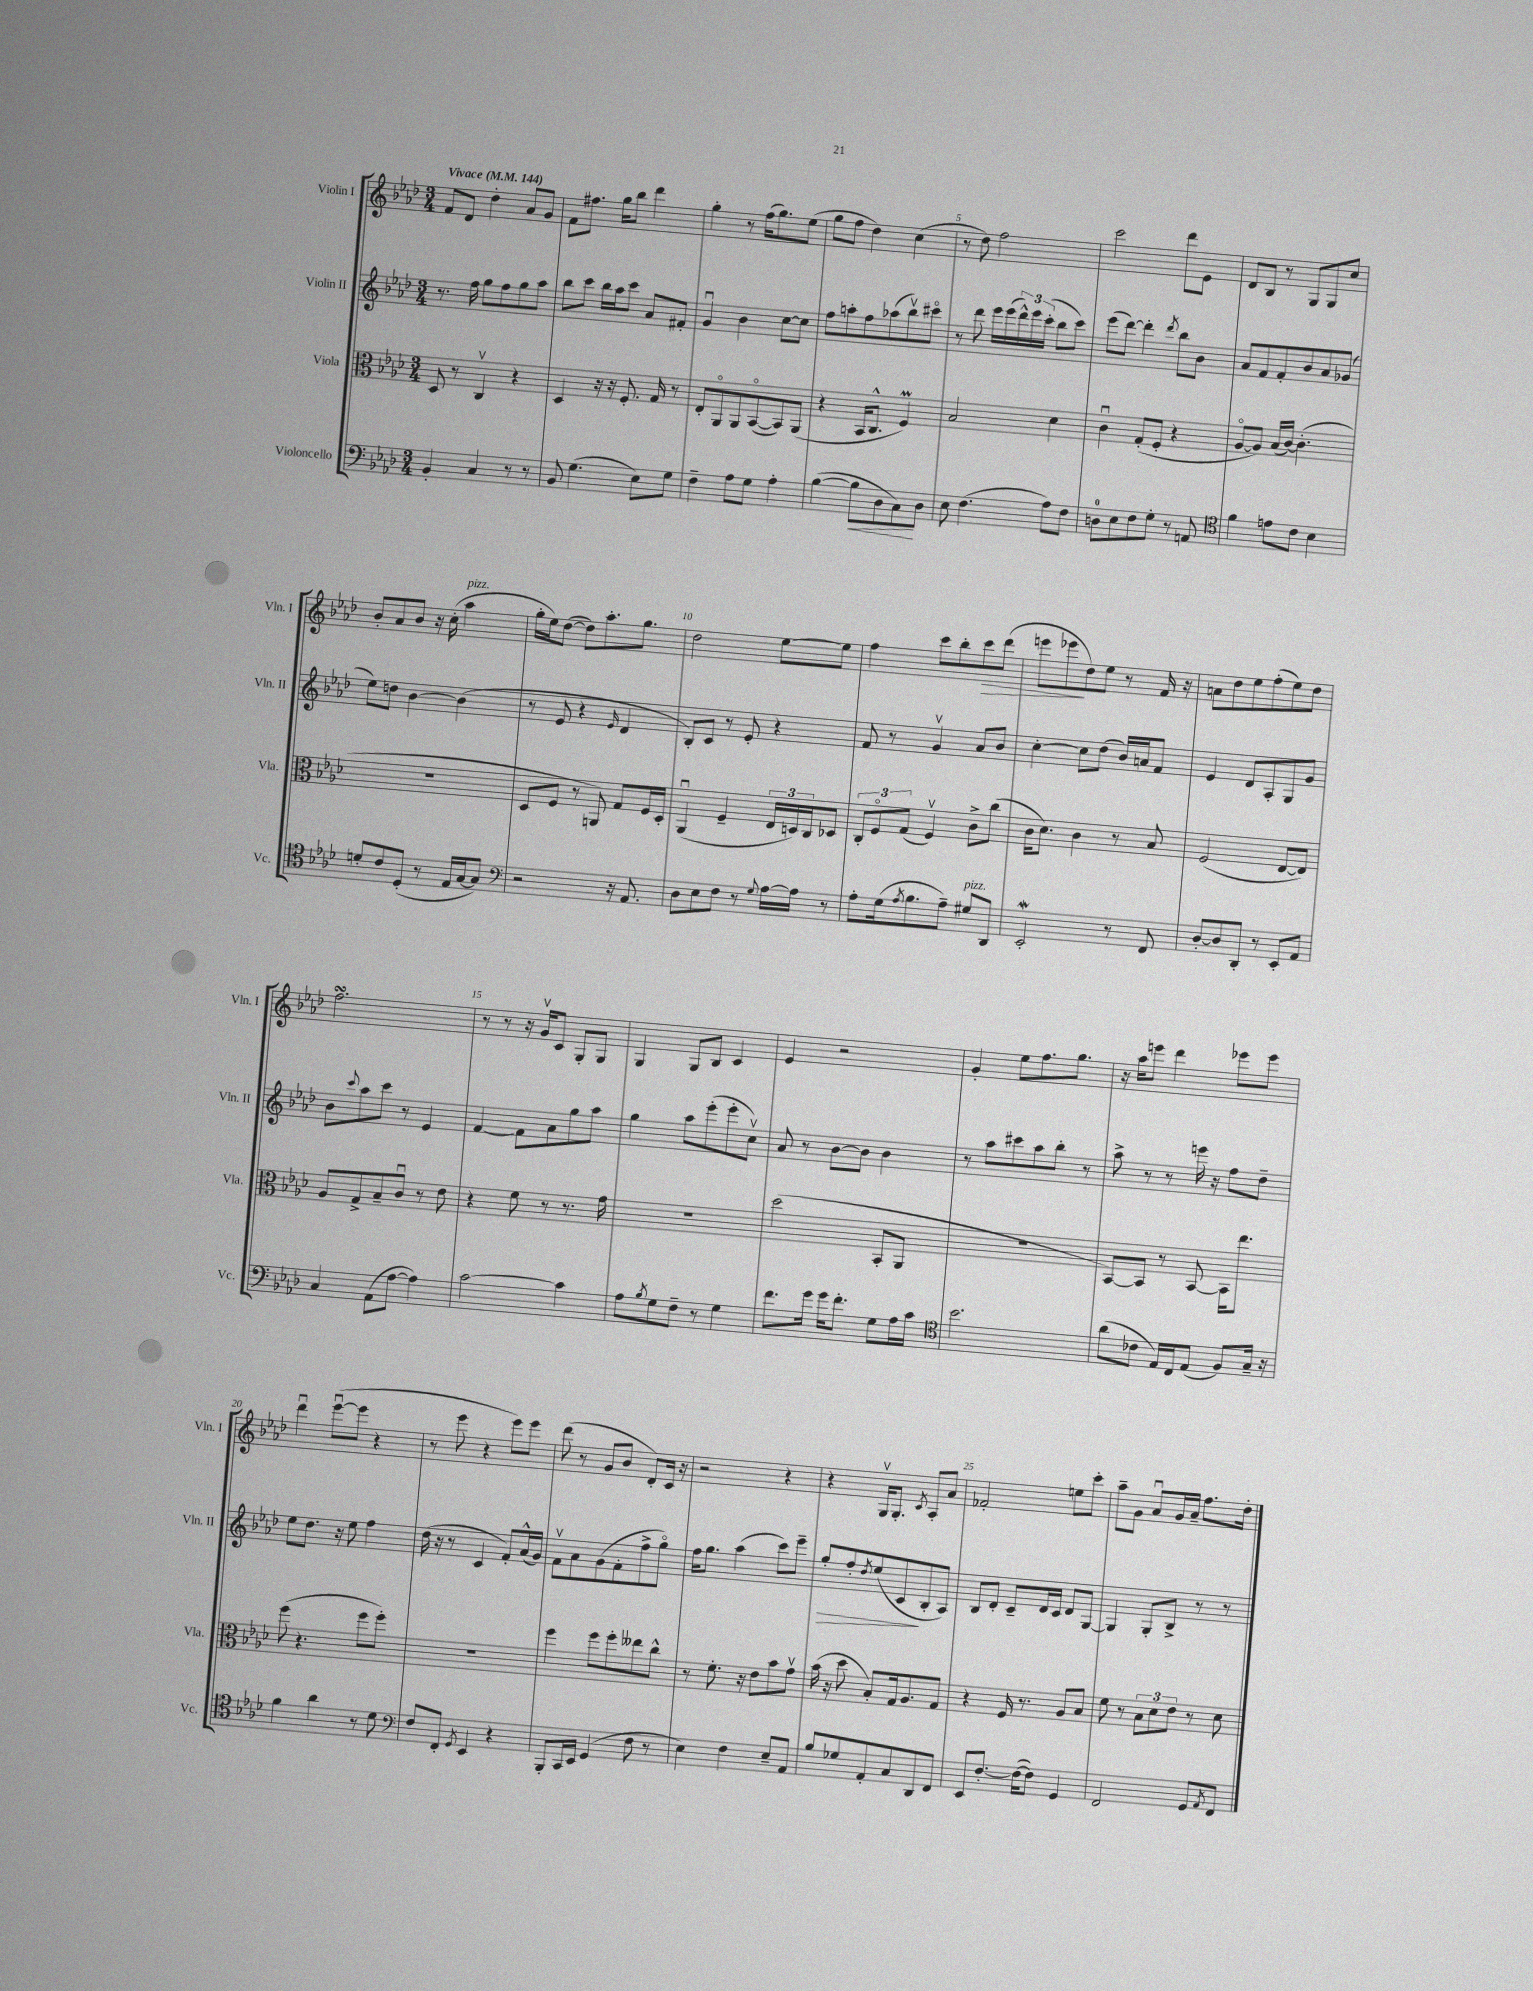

**kern	**dynam	**kern	**kern	**dynam	**kern	**dynam
*part4	*part4	*part3	*part2	*part2	*part1	*part1
*staff4	*staff4	*staff3	*staff2	*staff2	*staff1	*staff1
*I"Violoncello	*	*I"Viola	*I"Violin II	*	*I"Violin I	*
*I'Vc.	*	*I'Vla.	*I'Vln. II	*	*I'Vln. I	*
*clefF4	*	*clefC3	*clefG2	*	*clefG2	*
*k[b-e-a-d-]	*	*k[b-e-a-d-]	*k[b-e-a-d-]	*	*k[b-e-a-d-]	*
*M3/4	*	*M3/4	*M3/4	*	*M3/4	*
*MM144	*	*MM144	*MM144	*	*MM144	*
=1	=1	=1	=1	=1	=1	=1
!	!	!	!	!	!LO:TX:a:B:t=Vivace	!
4BB-'/	.	8D-/	8.r	.	8f/L	.
.	.	8r	.	.	8d-/J	.
.	.	.	16ff\	.	.	.
4C/	.	4Cv/	8gg\L	.	4dd-'\	.
.	.	.	8ff\	.	.	.
8r	.	4r	8gg\	.	8a-/L	.
8r	.	.	8aa-\J	.	8g/J	.
=2	=2	=2	=2	=2	=2	=2
8BB-/	.	4D-/	8bb-\L	.	8f\L	.
(4.G\	.	.	8ccc\J	.	8.ff#X\J	.
.	.	16r	16bb-\LL	.	.	.
.	.	16r	16aa-\J	.	16gg\KL	.
.	.	8.F'/	8ccc\J	.	8bb-\J	.
8E-\L)	.	.	8a-/L	.	4ddd-\	.
.	.	16G/	.	.	.	.
8G\J	.	8r	8f#X'/J	.	.	.
=3	=3	=3	=3	=3	=3	=3
4F~\	.	8E-'/L	4gu/	.	4gg'\	.
.	.	8AA-/	.	.	.	.
8A-\L	.	8AA-/	4b-\	.	8r	.
8G\J	.	([8BB-/	.	.	(16ff\KL	.
.	.	.	.	.	8.gg\)	.
4A-'\	.	8BB-/])	[8cc\L	.	.	.
.	.	(8AA-/J	8cc\J]	.	(8ee-\J	.
=4	=4	=4	=4	=4	=4	=4
([4B-\	.	4r	8ff\L	.	8gg\L	.
.	.	.	8aan'\	.	8ff\J	.
!	!LO:HP:b	!	!	!	!	!
8B-\L]	<	16BB-/KL	8ff\	.	4dd-\)	.
.	.	8.C^^/J	.	.	.	.
8D-\	.	.	(8aa-X\	.	.	.
8C\)	.	4FM/)	8bb-v\)	.	(4cc\	.
8D-\J	[	.	8ccc#X\J	.	.	.
=5	=5	=5	=5	=5	=5	=5
8E-\	.	2B-/	8r	.	8r	.
(4.F\	.	.	8ddd-\	.	8dd-\)	.
.	.	.	16eee-\LL	.	2ff\	.
.	.	.	(16eee-\	.	.	.
.	.	.	24ddd-^^\)	.	.	.
.	.	.	24eee-\	.	.	.
.	.	.	(24ccc'\JJ	.	.	.
8A-\L)	.	4d-\	8bb-\L	.	.	.
8F\J	.	.	8ccc\J)	.	.	.
=6	=6	=6	=6	=6	=6	=6
8Dn\L	.	4cu\	(8eee-\L	.	2ccc\	.
8E-\	.	.	[8ddd-\J)	.	.	.
8F\	.	(8G'/L	4ddd-'\]	.	.	.
8G'\J	.	8F'/J	.	.	.	.
.	.	.	8qddd-/	.	.	.
8r	.	4r	8bb-\L	.	8ddd-\L	.
8AAn/	.	.	8b-\J	.	8e-\J	.
=7	=7	=7	=7	=7	=7	=7
*clefC4	*	*	*	*	*	*
4f\	.	[8A-/L	8a-/L	.	8d-/L	.
.	.	8A-/J])	8f/	.	8B-/J	.
8en\L	.	(16B-/LL	8f'/	.	8r	.
.	.	[16c/JJ)	.	.	.	.
8c\J	.	(4.c'\]	8b-/	.	8G/L	.
4B-\	.	.	8a-/	.	8G/	.
.	.	.	(8g-X/J	.	8cc/J	.
!!LO:LB:g=z
=8	=8	=8	=8	=8	=8	=8
8dn'/L	.	2.r	8ee-\L)	.	8b-'/L	.
8c/	.	.	8ddn\J	.	8a-/	.
(8D-'/J	.	.	[4b-\	.	8b-/J	.
8r	.	.	.	.	16r	.
.	.	.	.	.	(16cc'\	.
!	!	!	!	!	!LO:TX:a:i:t=pizz.	!
16E-/LL	.	.	(4b-\]	.	4aa-\	.
[16G/J	.	.	.	.	.	.
8G/J])	.	.	.	.	.	.
=9	=9	=9	=9	=9	=9	=9
*clefF4	*	*	*	*	*	*
2r	.	8D-/L	8r	.	16gg'\LL	.
.	.	.	.	.	16ee-\J)	.
.	.	8F/J	8e-/	.	([8dd-\J	.
.	.	8r	4r	.	8dd-\L])	.
.	.	8AAn/)	.	.	8.aa-'\	.
.	.	.	16qqe-/	.	.	.
16r	.	8G/L	4d-/	.	.	.
8.AA-/	.	.	.	.	8.gg\J	.
.	.	16F/L	.	.	.	.
.	.	16D-'/JJ	.	.	.	.
=10	=10	=10	=10	=10	=10	=10
8D-\L	.	(4AA-u/	8B-'/L)	.	2dd-\	.
8E-\	.	.	8c/J	.	.	.
8F\J	.	4F~/	8r	.	.	.
8r	.	.	8e-'/	.	.	.
8qqG/	.	.	.	.	.	.
[16A-\LL	.	24E-/LL	4r	.	[8ee-\L	.
.	.	24Dn/)	.	.	.	.
16A-\JJ]	.	.	.	.	.	.
.	.	24C/J	.	.	.	.
8r	.	8D-X/J	.	.	8ee-\J]	.
=11	=11	=11	=11	=11	=11	=11
8A-'\L	.	12C'/L	8f/	.	4ff\	.
.	.	12F/	.	.	.	.
(16G\k	.	.	8r	.	.	.
.	.	(12G/J	.	.	.	.
8qA-/	.	.	.	.	.	.
8.B-\	.	.	.	.	.	.
.	.	4Fv/)	4gv/	.	8ccc\L	.
8A-~\J)	.	.	.	.	8bb-'\	.
!LO:TX:a:i:t=pizz.	!	!	!	!	!	!
!	!	!	!	!	!	!LO:HP:b
8G#X/L	.	8c^\L	8a-/L	.	8ccc\	>
8DD-/J	.	(8cc\J	8b-/J	.	(8ddd-\J	.
=12	=12	=12	=12	=12	=12	=12
2EE-W'/	.	16c\KL	[4cc'\	.	8eeen\L	.
.	.	8.d-\J)	.	.	.	.
.	.	.	.	.	8eee-X\	.
.	.	4c\	8cc\L]	.	8dd-\)	]
.	.	.	(8dd-\J	.	8ee-\J	.
8r	.	8r	16b-/LL)	.	8r	.
.	.	.	16an/J	.	.	.
8FF/	.	8B-/	8f/J	.	16f/	.
.	.	.	.	.	16r	.
=13	=13	=13	=13	=13	=13	=13
[8D-'/L	.	(2F/	4e-/	.	8an\L	.
8D-/]	.	.	.	.	8dd-\	.
8DD-'/J	.	.	8d-/L	.	8ee-\	.
8r	.	.	8A-'/	.	(8ff'\	.
8EE-'/L	.	[8E-/L	8G/	.	8ee-\)	.
8AA-/J	.	8E-/J])	8g/J	.	8dd-\J	.
!!LO:LB:g=z
=14	=14	=14	=14	=14	=14	=14
4C/	.	8A-/L	8b-\L	.	2.ffsSSS\	.
.	.	.	8qqccc/	.	.	.
.	.	8G^/	8aa-\	.	.	.
(8AA-\L	.	8B-~/	8ccc\J	.	.	.
[8A-\J	.	8cu/J	8r	.	.	.
4A-\])	.	8r	4e-/	.	.	.
.	.	8e-\	.	.	.	.
=15	=15	=15	=15	=15	=15	=15
[2c\	.	4r	[4f/	.	8r	.
.	.	.	.	.	8r	.
.	.	8f\	8f\L]	.	16r	.
.	.	.	.	.	16gv/KL	.
.	.	8r	8a-\	.	8c/J	.
4c\]	.	8.r	8gg\	.	8G'/L	.
.	.	.	8aa-\J	.	8G/J	.
.	.	16g\	.	.	.	.
=16	=16	=16	=16	=16	=16	=16
8A-\L	.	2.r	4gg\	.	4G/	.
8qB-/	.	.	.	.	.	.
8G\	.	.	.	.	.	.
8F~\J	.	.	8aa-\L	.	8G/L	.
8r	.	.	(8eee-'\	.	8B-/J	.
4G\	.	.	8eee-'\	.	4c/	.
.	.	.	8ccv\J)	.	.	.
=17	=17	=17	=17	=17	=17	=17
8.f\L	.	(2dd-\	8a-/	.	4e-/	.
.	.	.	8r	.	.	.
16g\Jk	.	.	.	.	.	.
16g\KL	.	.	[8b-\L	.	2r	.
8.f'\J	.	.	.	.	.	.
.	.	.	8b-\J]	.	.	.
8G\L	.	8BB-'/L	4b-\	.	.	.
16A-\L	.	8AA-/J	.	.	.	.
16c\JJ	.	.	.	.	.	.
=18	=18	=18	=18	=18	=18	=18
*clefC4	*	*	*	*	*	*
2.b-\	.	2.r	8r	.	4g'/	.
.	.	.	8aa-\L	.	.	.
.	.	.	8ccc#X\	.	8ee-\L	.
.	.	.	8aa-\	.	8.ff\	.
.	.	.	8bb-'\J	.	.	.
.	.	.	.	.	8.gg\J	.
.	.	.	8r	.	.	.
=19	=19	=19	=19	=19	=19	=19
(8a-\L	.	[8BB-/L)	8aa-^\	.	16r	.
.	.	.	.	.	16aa-\KL	.
8c-X\J	.	8BB-/J]	8r	.	8eeen\J	.
16E-/LL)	.	8r	8r	.	4ddd-\	.
16C/J	.	.	.	.	.	.
(8E-/J	.	[8BB-/	16eeen\	.	.	.
.	.	.	16r	.	.	.
8F/L)	.	16BB-\KL]	8ff\L	.	8eee-X\L	.
.	.	8.ee-\J	.	.	.	.
16G~/Jk	.	.	8dd-~\J	.	8eee-\J	.
16r	.	.	.	.	.	.
!!LO:LB:g=z
=20	=20	=20	=20	=20	=20	=20
4f\	.	(8ff\	8ee-\L	.	4ddd-u\	.
.	.	4.r	8.dd-\J	.	.	.
4a-\	.	.	.	.	([8eee-u\L	.
.	.	.	16r	.	.	.
.	.	.	8ee-\	.	8eee-\J]	.
8r	.	8ff\L	4ff\	.	4r	.
8d-\	.	8ff'\J)	.	.	.	.
=21	=21	=21	=21	=21	=21	=21
*clefF4	*	*	*	*	*	*
8F/L	.	2.r	(16dd-\	.	8r	.
.	.	.	16r	.	.	.
8FF'/J	.	.	8r	.	8eee-\	.
8qGG/	.	.	.	.	.	.
4EE-/	.	.	4c/	.	4r	.
4r	.	.	8f'/L)	.	8eee-\L)	.
.	.	.	(16a-^^/L	.	8eee-\J	.
.	.	.	16g/JJ)	.	.	.
=22	=22	=22	=22	=22	=22	=22
8BBB-'/L	.	4ff\	8fv\L	.	(8ddd-\	.
16CC/L	.	.	8a-\	.	8r	.
16EE-/JJ	.	.	.	.	.	.
(4GG/	.	8ff\L	(8g\	.	8g/L	.
.	.	8ff'\	8f'\	.	8b-/J	.
8F\	.	8ee--X\	8ff^\	.	8d-'/L)	.
8r	.	8cc^^\J	8gg\J)	.	16c/Jk	.
.	.	.	.	.	16r	.
=23	=23	=23	=23	=23	=23	=23
4E-\)	.	8r	16ff\KL	.	2r	.
.	.	.	8.gg\J	.	.	.
.	.	8.f'\	.	.	.	.
4F\	.	.	(4aa-\	.	.	.
.	.	16r	.	.	.	.
.	.	8e-\L	.	.	.	.
8E-~/L	.	8b-\	8ccc\L)	.	4r	.
8AA-/J	.	8gv\J	8eee-~\J	.	.	.
=24	=24	=24	=24	=24	=24	=24
!	!	!	!	!LO:HP:b	!	!
8B-/L	.	(16b-\	8gg'/L	>	4r	.
.	.	16r	.	.	.	.
8G-X/	.	8dd-\	8ff'/	.	.	.
.	.	.	8qdd-/	.	.	.
8AA-'/	.	8B-'/L)	(8ee-/	.	16Gv/KL	.
.	.	.	.	.	8.G'/J	.
8C/	.	16G/k	8c/	.	.	.
.	.	8.A-/	.	.	.	.
.	.	.	.	.	8qc/	.
8DD-/	.	.	8B-'/	]	8A-'/L	.
8FF/J	.	8G/J	8A-/J)	.	8a-/J	.
=25	=25	=25	=25	=25	=25	=25
8EE-/L	.	4r	8B-/L	.	2f-X'/	.
[8.F'/J	.	.	8d-'/J	.	.	.
.	.	16F/	8c~/L	.	.	.
(16F\KL_	.	8.r	.	.	.	.
8F\J])	.	.	16d-/L	.	.	.
.	.	.	16c/JJ	.	.	.
4GG/	.	8A-/L	8d-/L	.	8een\L	.
.	.	8B-/J	[8G/J	.	8ccc'\J	.
=26	=26	=26	=26	=26	=26	=26
2FF/	.	8f\	4G/]	.	8aa-~\L	.
.	.	8r	.	.	8g\J	.
.	.	12B-\L	8G'/L	.	8a-u/L	.
.	.	12d-\	.	.	.	.
.	.	.	8B-^/J	.	16g/L	.
.	.	12e-\J	.	.	.	.
.	.	.	.	.	16a-~/JJ	.
8GG/L	.	8r	8r	.	8.ff\L	.
8qAA-/	.	.	.	.	.	.
8FF/J	.	8d-\	8r	.	.	.
.	.	.	.	.	16dd-'\Jk	.
==	==	==	==	==	==	==
*-	*-	*-	*-	*-	*-	*-
